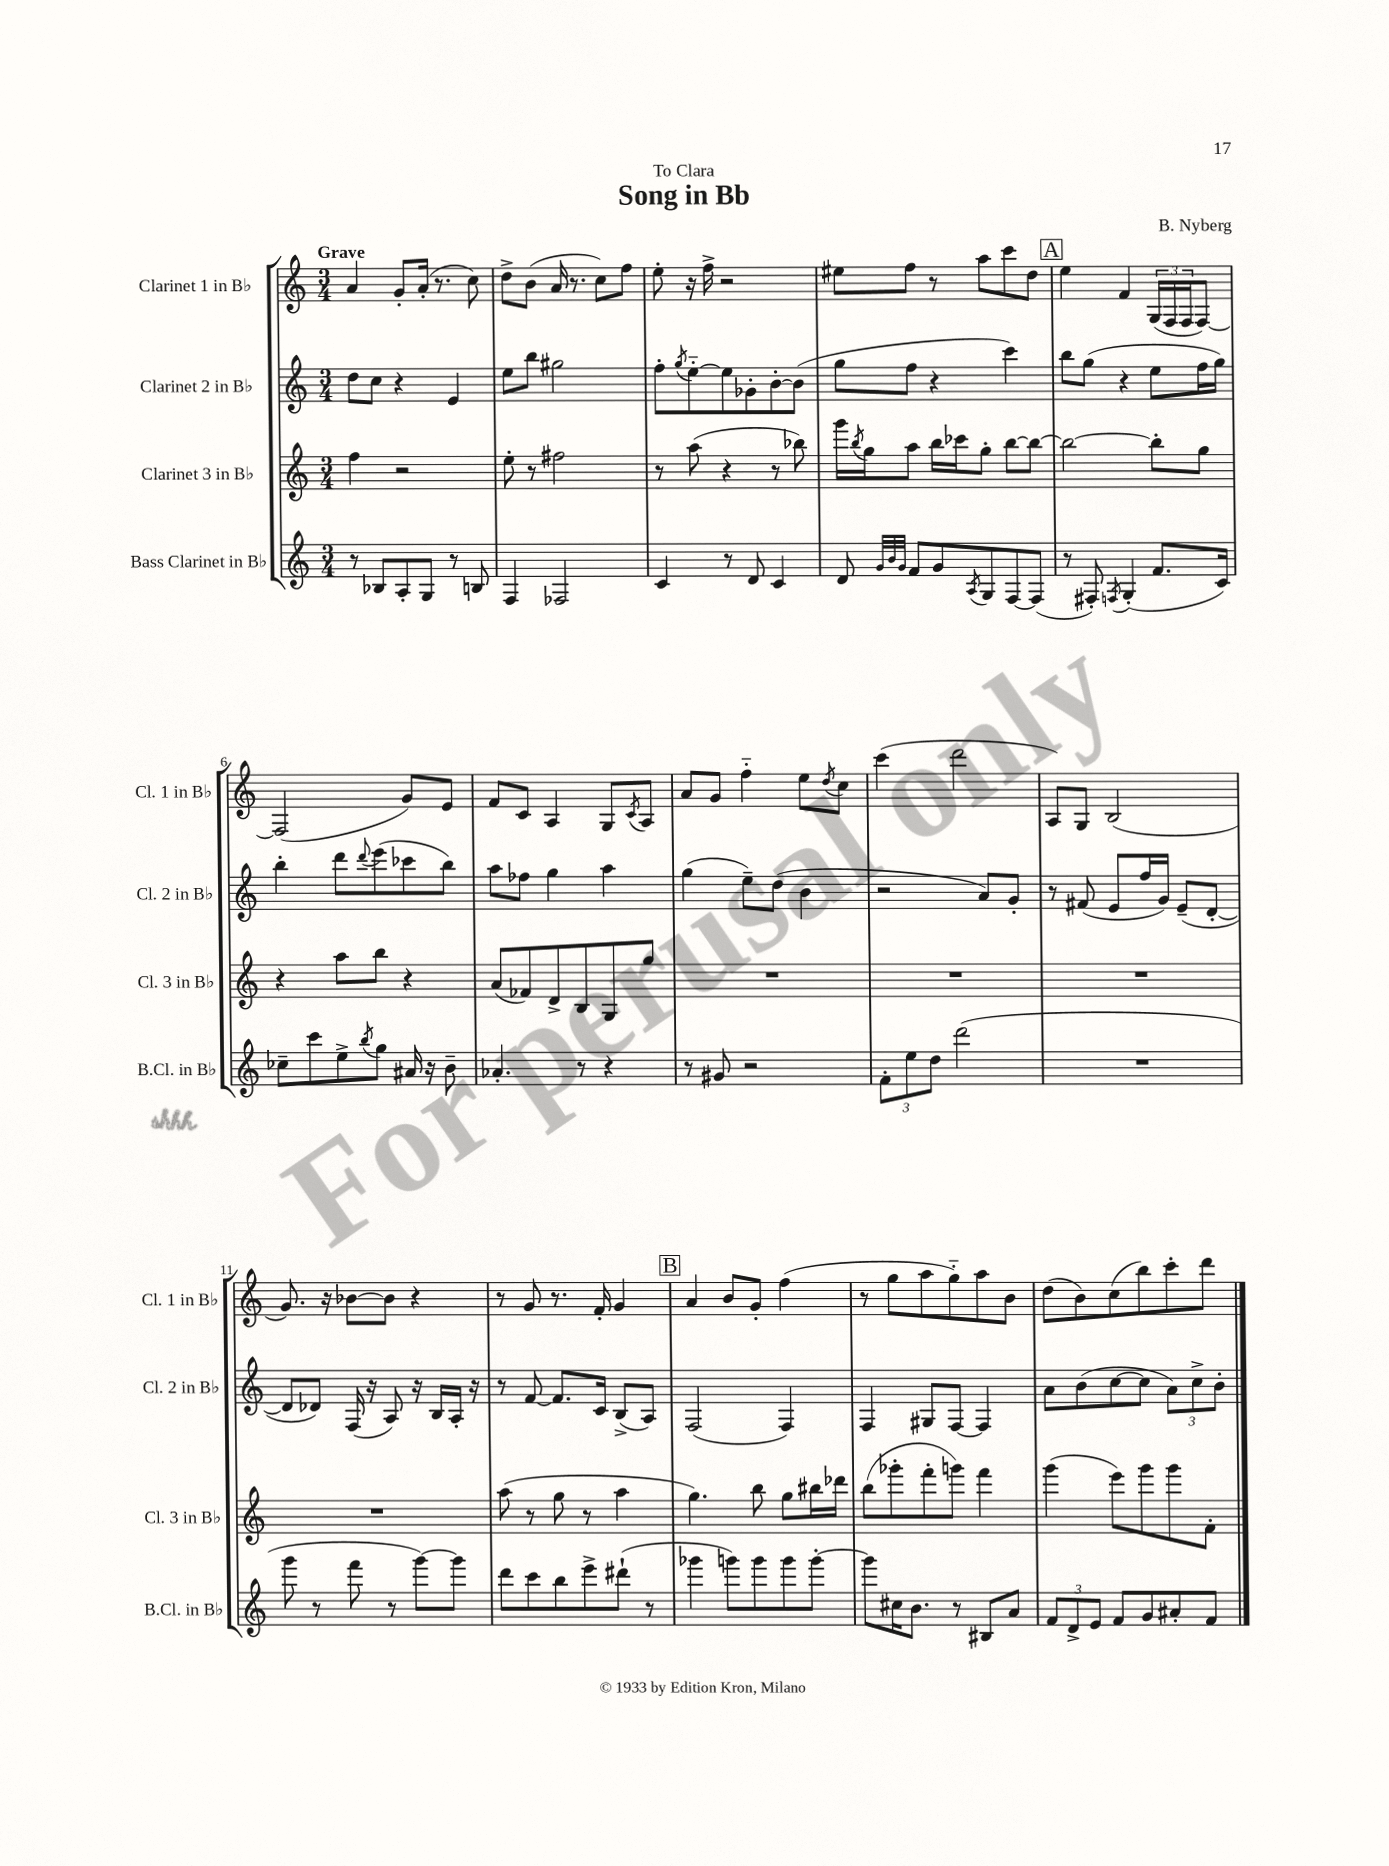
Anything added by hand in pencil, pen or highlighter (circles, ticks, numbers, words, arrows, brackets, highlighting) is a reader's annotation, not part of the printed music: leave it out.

**kern	**kern	**kern	**kern
*staff4	*staff3	*staff2	*staff1
*clefG2	*clefG2	*clefG2	*clefG2
*k[]	*k[]	*k[]	*k[]
*M3/4	*M3/4	*M3/4	*M3/4
8r	4ff	8dd	4a
8B-	.	8cc	.
8A'	2r	4r	8g'
8G	.	.	(16a'
.	.	.	8.r
8r	.	4e	.
8B	.	.	8cc)
=	=	=	=
4F	8ee'	8ee	8dd^
.	8r	8bb	(8b
2F-	2ff#	2gg#	16a
.	.	.	8.r
.	.	.	8cc)
.	.	.	8ff
=	=	=	=
4c	8r	8ff'	8ee'
.	.	8qgg	.
.	(8aa	[8ee'~	16r
.	.	.	16ff^
8r	4r	8ee]	2r
8d	.	8g-'	.
4c	8r	[8b'	.
.	8bb-)	(8b]	.
=	=	=	=
8d	16ggg	8gg	8ee#
.	8qbb	.	.
.	16gg	.	.
32qqg	.	.	.
32qqb	.	.	.
32qqg	.	.	.
8f	8aa	8ff	8ff
8g	16bb	4r	8r
.	16ccc-	.	.
8qA	.	.	.
8G	8gg'	.	8aa
[8F	[8bb	4ccc)	8ccc
(8F]	8bb_	.	8dd
=	=	=	=
8r	2bb_	8bb	4ee
8F#')	.	(8gg	.
8qF	.	.	.
(4G'	.	4r	4f
8.f	8bb']	8ee	(24G
.	.	.	24F
.	.	.	24F
.	8gg	16ff	[8F)
16c)	.	16gg)	.
=	=	=	=
8cc-~	4r	4bb'	(2F]
8ccc	.	.	.
8ee^	8aa	8ddd	.
8qbb	.	8qqddd	.
8gg	8bb	(8eee	.
16a#	4r	8ccc-	8g)
16r	.	.	.
8b~	.	8bb)	8e
=	=	=	=
4.a-'	(8a	8aa	8f
.	8f-)	8ff-	8c
.	8d^	4gg	4A
8r	8B	.	.
4r	8G	4aa	8G
.	.	.	8qc
.	8gg	.	8A
=	=	=	=
8r	2.r	(4gg	8a
8g#	.	.	8g
2r	.	8ee~)	4ff'~
.	.	(8dd	.
.	.	4b	8ee
.	.	.	8qdd
.	.	.	8cc
=	=	=	=
12f'	2.r	2r	(4ccc
12ee	.	.	.
12dd	.	.	.
(2ddd	.	.	2ddd
.	.	8a)	.
.	.	8g'	.
=	=	=	=
2.r	2.r	8r	8A)
.	.	(8f#	8G
.	.	8e	(2B
.	.	16ff	.
.	.	16g)	.
.	.	(8e~	.
.	.	[8d'	.
=	=	=	=
8ggg	2.r	8d]	8.g)
8r	.	8d-)	.
.	.	.	16r
8fff	.	(16F	[8b-
.	.	16r	.
8r	.	8A)	8b-]
[8ggg)	.	16r	4r
.	.	16B	.
8ggg]	.	16A'	.
.	.	16r	.
=	=	=	=
8ddd	(8aa	8r	8r
8ccc	8r	[8f	8g
8bb	8gg	8.f]	8.r
8eee^	8r	.	.
.	.	16c	16f'
(8ddd#`	4aa	(8B^	4g
8r	.	8A)	.
=	=	=	=
4ggg-	4.gg)	(2F	4a
8ggg)	.	.	8b
8ggg	8bb	.	8g'
8ggg	8gg	4F)	(4ff
[8ggg'	16bb#	.	.
.	16ddd-	.	.
=	=	=	=
8ggg]	(8bb	4F	8r
16cc#	8ggg-'	.	8gg
8.b	.	.	.
.	8fff'	8G#	8aa
8r	8ggg)	[8F	8gg'~)
8B#	4fff	4F]	8aa
8a	.	.	8b
=	=	=	=
12f	(4ggg	8a	(8dd
12d^	.	.	.
.	.	(8b	8b)
12e	.	.	.
8f	8eee)	[8cc	(8cc
8g	8ggg	8cc]	8bb)
8a#'	8ggg	12a)	8ccc'
.	.	12cc^	.
8f	8f'	.	8ddd
.	.	12b'	.
==	==	==	==
*-	*-	*-	*-
